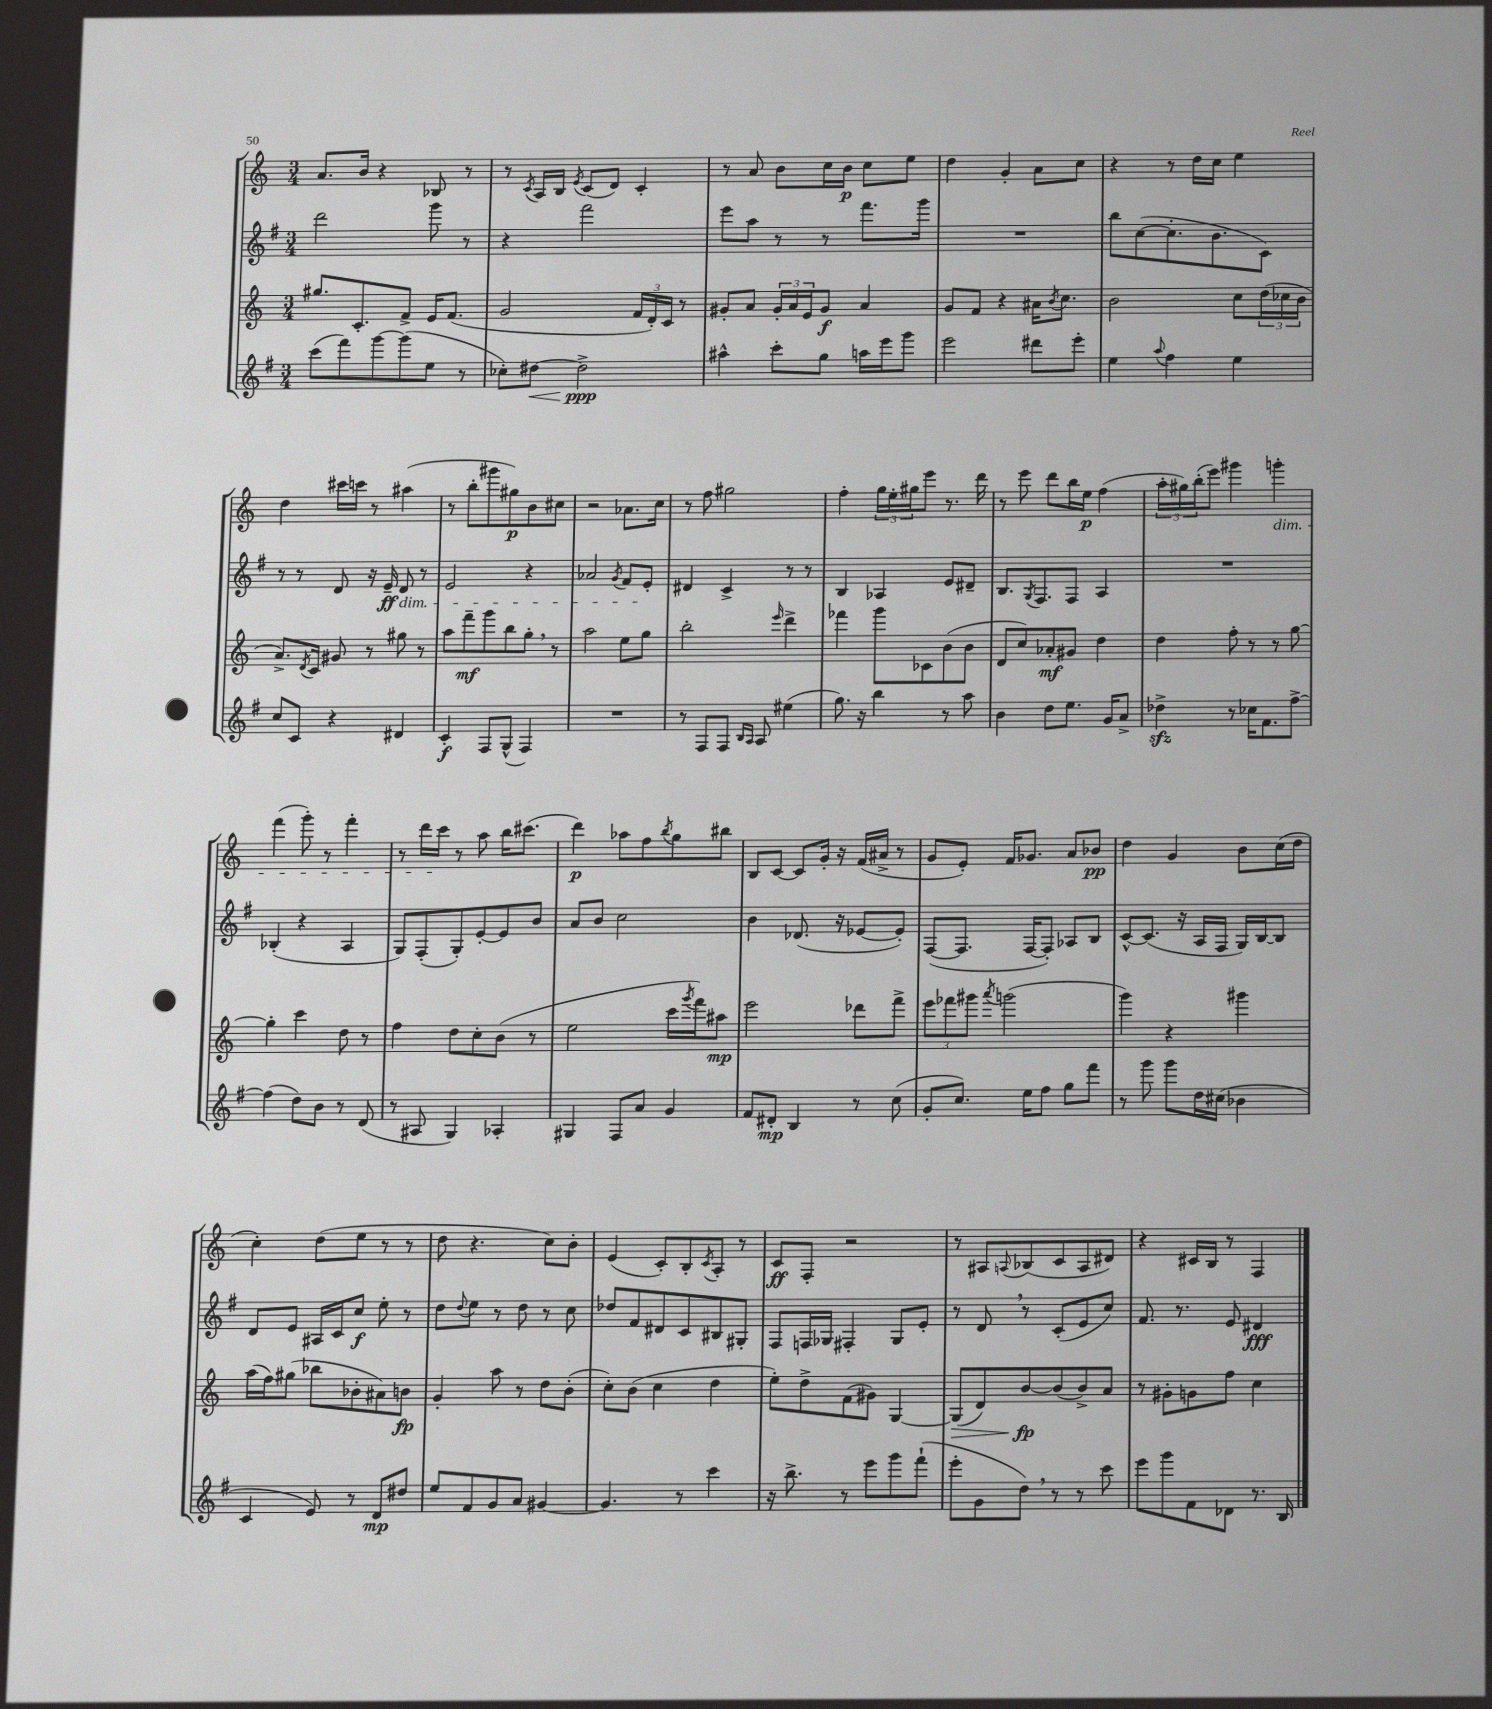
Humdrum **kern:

**kern	**kern	**kern	**kern
*staff4	*staff3	*staff2	*staff1
*clefG2	*clefG2	*clefG2	*clefG2
*k[f#]	*k[]	*k[f#]	*k[]
*M3/4	*M3/4	*M3/4	*M3/4
(8ccc	8.gg#	2ddd	8.a
8fff#)	.	.	.
.	8.c'	.	16b
[8ggg	.	.	4r
(8ggg]	8f^	.	.
8ee	16e	8ggg	8B-
.	(8.f	.	.
8r	.	8r	8r
=	=	=	=
8cc-')	2g	4r	8r
.	.	.	8qc
[8dd#	.	.	16A
.	.	.	16B
.	.	.	8qe
2dd#^]	.	2fff#	(8c
.	.	.	8d)
.	24f	.	4c'
.	24d')	.	.
.	24c	.	.
.	8r	.	.
=	=	=	=
4aa#^^	8g#'	8eee	8r
.	8a	8aa	8a
8ccc'	24g#'	8r	8b
.	24a	.	.
.	24e	.	.
8gg	8g#	8r	16cc
.	.	.	16b
16aa	4a	8.fff#	8cc
16eee	.	.	.
8ggg	.	.	8ee
.	.	16ggg	.
=	=	=	=
2eee	8g	2.r	4dd
.	8f	.	.
.	4r	.	4g'
8ddd#	16a#	.	8a
.	8qb	.	.
.	8.cc	.	.
8eee'	.	.	8cc
=	=	=	=
4ee	2b	8bb	4r
.	.	([8cc	.
8qqaa	.	.	.
4ff#	.	8.cc']	8r
.	.	.	16dd
.	.	8.b	16cc
4ee	8cc	.	4ee
.	(24dd	8c)	.
.	24cc-	.	.
.	24b	.	.
=	=	=	=
8cc	8.a^)	8r	4dd
8c	.	8r	.
.	8qd	.	.
.	16c	.	.
4r	8g#	8d	16ccc#
.	.	.	16ccc
.	8r	16r	8r
.	.	16e~	.
4d#	8gg#	8d	(4aa#
.	8r	8r	.
=	=	=	=
4c'	8aa	2e	8r
.	8fff~	.	8bb'
8F#	8ggg	.	8ggg#
(8G^^	8bb	.	8gg#)
4F#)	8gg'	4r	8b
.	8r	.	8cc#
=	=	=	=
2.r	2aa	2a-	2r
.	.	8qg	.
.	8ee	8f#	8.a-
.	8gg	8e'	.
.	.	.	16cc
=	=	=	=
8r	2bb'	4d#	8r
8F#	.	.	8ff
8F#	.	4c^	2gg#
16qqB	.	.	.
16qqA	.	.	.
8A	.	.	.
.	16qqeee	.	.
(4ee#	4ddd^	8r	.
.	.	8r	.
=	=	=	=
8.gg)	4fff-	4B	4ff'
16r	.	.	.
4bb	8ggg	4A-	24gg
.	.	.	24ee'
.	.	.	24gg#
.	8c-	.	8eee
8r	(8b	8e	8.r
8aa	8b	8d#~	.
.	.	.	16ddd
=	=	=	=
4b	8d	8.B	8r
.	8cc)	.	8eee
.	.	8qG	.
.	.	8.F#	.
8dd	8a-'	.	8ddd
8.ee	8g#	8F#	16bb
.	.	.	16ee
.	4dd	4A	(4ff
16g	.	.	.
8a^	.	.	.
=	=	=	=
4dd-^	4dd	2.r	24aa'
.	.	.	24gg#)
.	.	.	(24bb'
.	.	.	8eee)
8r	8ff'	.	4ggg#
16cc-	8r	.	.
8.f#	.	.	.
.	8r	.	4ggg'
[8ff#^	[8gg	.	.
=	=	=	=
(4ff#]	4gg']	(4B-'	(4fff
8dd)	4ccc	4r	8ggg')
8b	.	.	8r
8r	8dd	4A	4fff'
(8d	8r	.	.
=	=	=	=
8r	4ff	8G)	8r
8A#	.	(8F#'	16ddd
.	.	.	16ccc
4G)	8dd	8G')	8r
.	8cc'	[8e'	8aa
4A-'	(8b	8e]	16bb
.	.	.	(8.ccc#
.	8r	8b	.
=	=	=	=
4G#	2ee	8a	4ddd)
.	.	8b	.
8F#	.	2cc	8aa-
8a	.	.	8ff
.	.	.	8qbb
4g	16ccc	.	8gg
.	8qggg	.	.
.	16fff)	.	.
.	8aa#	.	8bb#
=	=	=	=
8f#	2eee	4b	8B
8d#'	.	.	[8c
4B	.	(8.d-	8c]
.	.	.	16g'
.	.	16r	16r
8r	8ddd-	[8e-	(16f
.	.	.	16a#^
(8cc	8fff^	8e-'])	8r
=	=	=	=
8g'	12eee	([8F#	8g
.	12fff-	.	.
8.cc)	.	8.F#]	8e')
.	12ggg#	.	.
.	8qaaa	.	.
.	(2ggg	.	16f
16ee	.	[16F#	8.g-
8ff#	.	8F#'])	.
8gg	.	8A-	8a
8fff#	.	8B	8b-
=	=	=	=
8r	4ggg)	[8c^^	4dd
8ggg	.	(8.c]	.
8ggg	4r	.	4g
.	.	16r	.
16dd	.	16A	.
(16cc#	.	16F#	.
4b-	4ggg#	16G)	8b
.	.	[16B	.
.	.	8B]	(16cc
.	.	.	16dd
=	=	=	=
4c	(16aa	8d	4cc')
.	16ff)	.	.
.	(8gg#	8e	.
8e)	8bb-	16A#	(8dd
.	.	16c	.
8r	8b-'	8cc	8ee
8d	8a#)	8ee'	8r
8dd#	8b	8r	8r
=	=	=	=
8ee	4g'	8dd	8dd
.	.	8qqdd	.
8f#	.	8ee	4.r
8g	8aa	8r	.
8a	8r	8dd	.
[4g#	8dd	8r	8cc)
.	(8b'	8cc	8b'
=	=	=	=
4.g#]	8cc')	8dd-	(4e
.	(8b	8f#	.
.	4cc	8d#	8c')
8r	.	8c	8B'
.	.	.	8qc
4ccc	4dd	8B#	8A'
.	.	8G#'	8r
=	=	=	=
16r	8ee')	8F#	8c
8.bb^	.	.	.
.	8dd^	16F	8F'
.	.	16G-	.
8r	(8f	4F#'	2r
8eee	8g#)	.	.
8ggg	[4G	8G-	.
(8fff#`	.	8e'	.
=	=	=	=
8eee'	(8G]	8r	8r
8g	8d)	8d	8A#
.	.	.	8qqA
8dd)	[8b	8r	(8B-
8r	(8b]	(8c'	8c
8r	8b^)	8e	8A
8ccc	8a	8cc)	8d#)
=	=	=	=
8eee	8r	8.f#	4r
8ggg	8g#'	.	.
.	.	8.r	.
8f#	8g	.	16c#
.	.	.	16B
8d-	8ff	8e	8r
8.r	4cc	4d#	4F
16B	.	.	.
==	==	==	==
*-	*-	*-	*-
